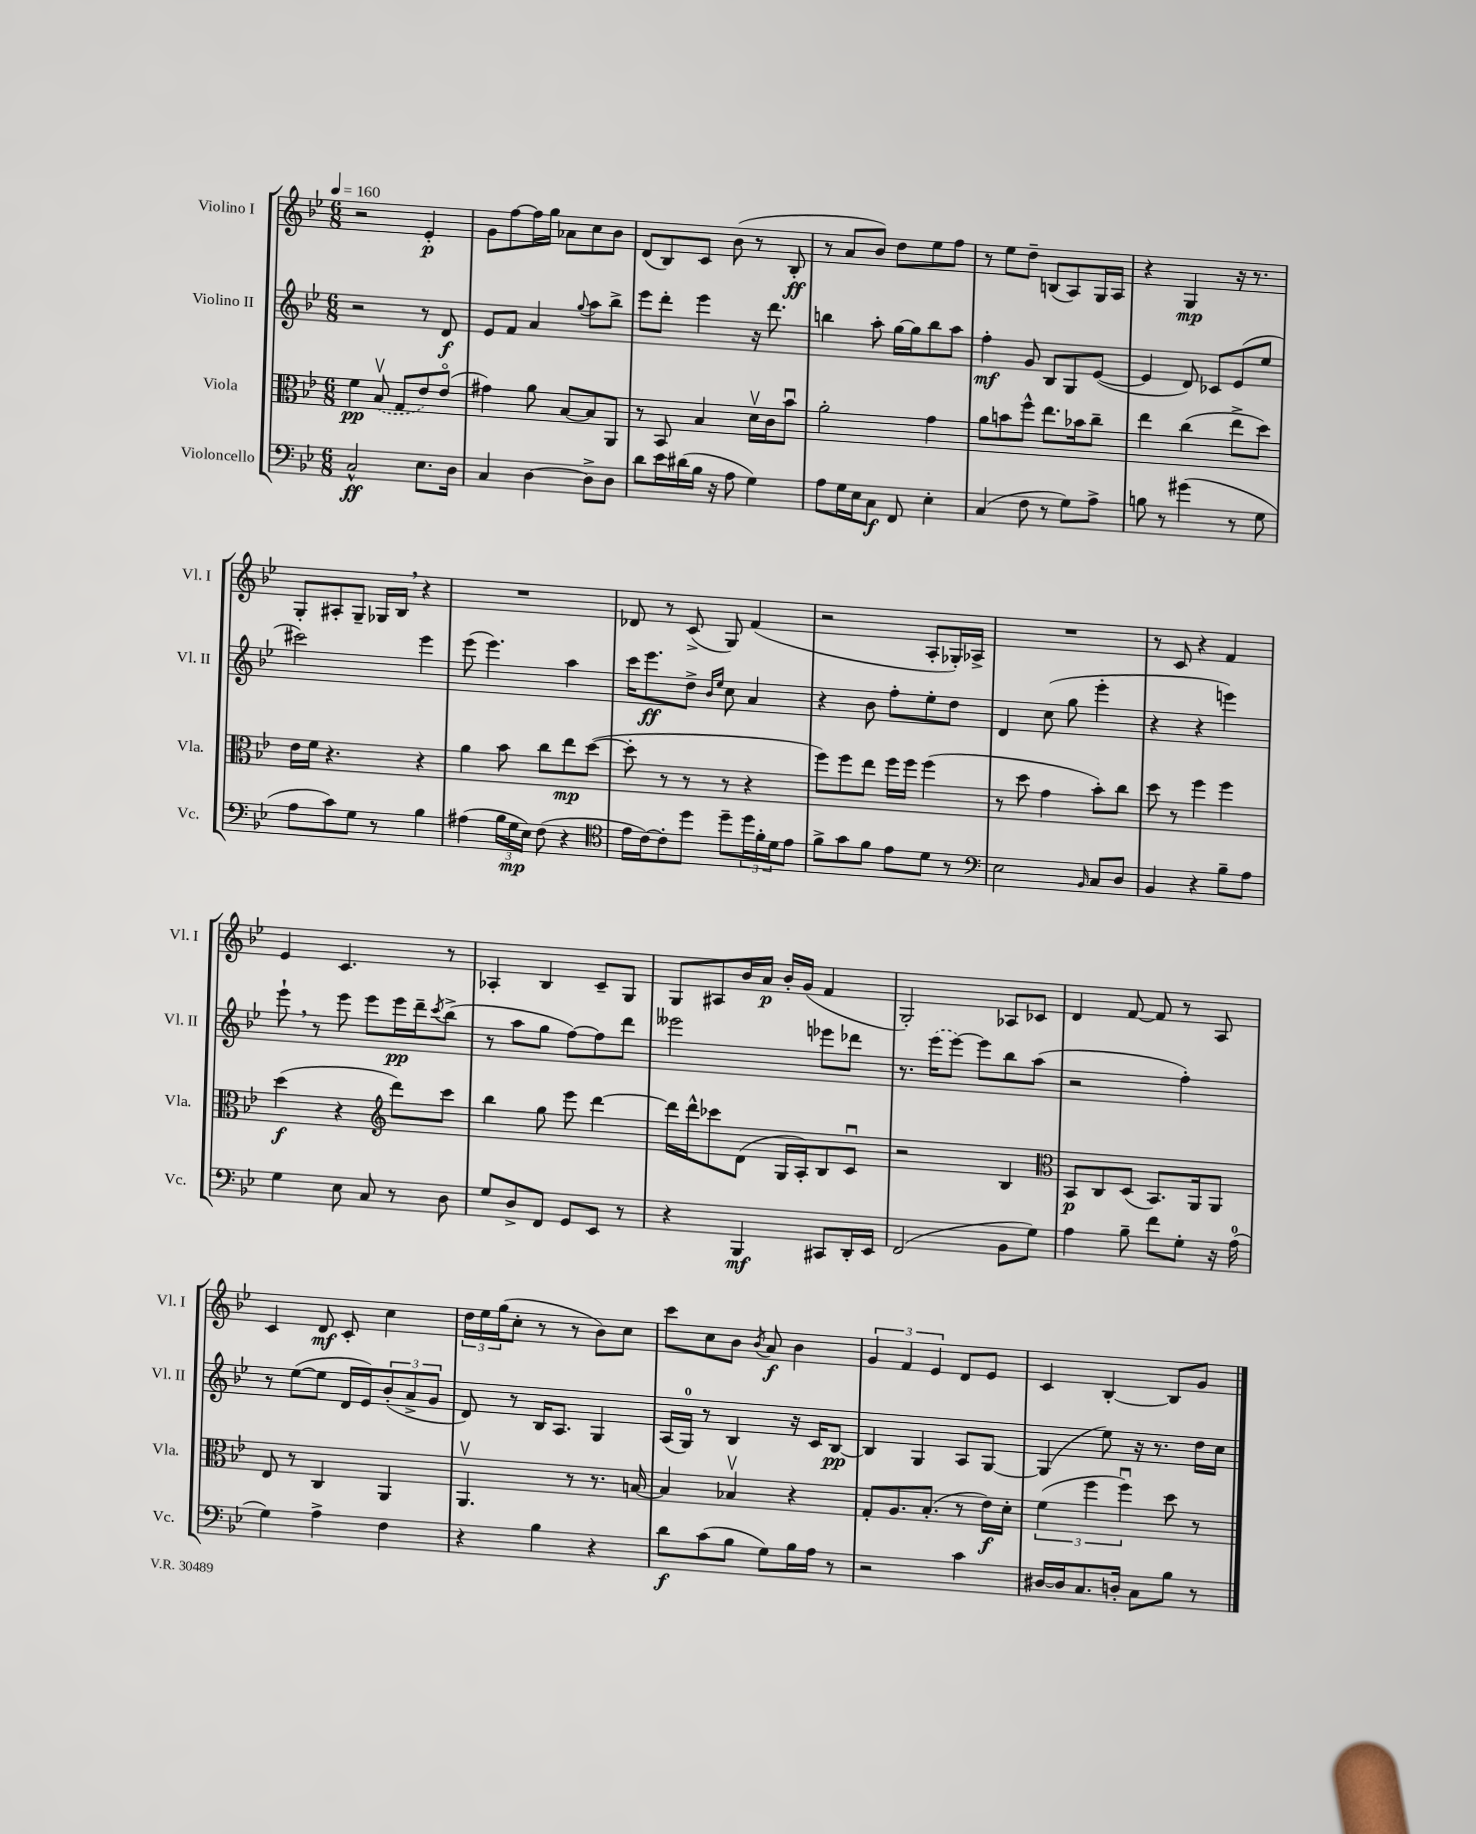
<<
\new StaffGroup <<
\new Staff = "s0" \with { instrumentName = "Violino I" shortInstrumentName = "Vl. I" } {
    \clef treble \key bes \major \numericTimeSignature \time 6/8 \tempo 4 = 160
    r2 ees'4-.\p |
    g'8 f''8~ f''16 g''16 aes'8 c''8 bes'8 |
    d'8( bes8) c'8 bes'8( r8 bes8-.\ff |
    r8 a'8 bes'8) d''8 ees''8 f''8 |
    r8 ees''8 d''8-- b8( a8) g16 a16 |
    r4 g4\mp r16 r8. |
    g8-. ais8-. g8-- ges16 bes16 \breathe r4 |
    R2. |
    des'8 r8 c'8->( g8) f'4( |
    r2 a8-. ges16-.) aes16-> |
    R2. |
    r8 c'8 r4 f'4 |
    ees'4 c'4. r8 |
    aes4-. bes4 c'8-- g8 |
    g8 ais8 bes'16 a'16\p bes'16-. g'16( f'4 |
    g2-.) aes8 ces'8 |
    d'4 f'8~ f'8 r8 a8 |
    c'4 d'8\mf c'8-. c''4 |
    \tuplet 3/2 { d''16 ees''16 g''16( } c''8-. r8 r8 bes'8) c''8 |
    c'''8 c''8 bes'8 \acciaccatura { bes'8 } a'8\f bes'4 |
    \tuplet 3/2 { g'4 f'4 ees'4 } d'8 ees'8 |
    c'4 bes4~-. bes8 g'8 \bar "|." |
}
\new Staff = "s1" \with { instrumentName = "Violino II" shortInstrumentName = "Vl. II" } {
    \clef treble \key bes \major \numericTimeSignature \time 6/8
    r2 r8 d'8\f |
    ees'8 f'8 a'4 \appoggiatura { g''8 } a''8 bes''8-> |
    ees'''8 d'''8-. ees'''4 r16 d'''8. |
    b''4 a''8-. g''16~ g''16 b''8 a''8 |
    f''4-.\mf g'8 bes8 g8 ees'8~( |
    ees'4 d'8) ces'8 ees'8( ees''8 |
    cis'''2) ees'''4 |
    ees'''8( ees'''4.) a''4 |
    c'''16 ees'''8.\ff d''8-> \grace { bes'16 ees''16 } c''8 a'4 |
    r4 bes'8 f''8-. ees''8-. d''8 |
    d'4 c''8( g''8 ees'''4-. |
    r4 r4 e'''4) |
    ees'''8-! \breathe r8 ees'''8 ees'''8 ees'''16\pp d'''16-- \acciaccatura { c'''8 } bes''8->( |
    r8 a''8 g''8 f''8~) f''8 d'''8 |
    eeses'''2 ees'''8 des'''8 |
    r8. \once \slurDashed ees'''16( ees'''8~) ees'''8 bes''8 a''8( |
    r2 f''4-.) |
    r8 ees''8~( ees''8 d'16 ees'16) \tuplet 3/2 { bes'8-.( a'8-> g'8 } |
    d'8) r8 bes16 a8. g4 |
    a16( g16-0) r8 bes4 r16 c'16 bes8~\pp |
    bes4 g4 a8 g8~ |
    g4( ees''8) r16 r8. d''16 c''16 \bar "|." |
}
\new Staff = "s2" \with { instrumentName = "Viola" shortInstrumentName = "Vla." } {
    \clef alto \key bes \major \numericTimeSignature \time 6/8
    f'4\pp \once \slurDashed bes8\upbow( g8 ees'8) ees'8\flageolet( |
    gis'4) a'8 bes8~ bes8 a,8 |
    r8 bes,8 bes4 d'16\upbow c'16 bes'8\downbow |
    a'2-. g'4 |
    a'8 b'8 f''8-^ ees''8. bes'16 c''8-- |
    ees''4 c''4( ees''8-> d''8) |
    ees'16 f'16 r4. r4 |
    a'4 bes'8 c''8 ees''8\mp d''8~( |
    d''8-. r8 r8 r8 r4 |
    f''8) f''8 ees''8 f''16 f''16 f''4( |
    r8 d''8 g'4 bes'8-.) c''8 |
    d''8 r8 f''4 f''4 |
    d''4\f( r4 \clef treble d'''8) c'''8 |
    bes''4 g''8 ees'''8 d'''4~ |
    d'''16 d'''16-^ ces'''8 d'8( g16 a16-.) bes8 c'8\downbow |
    r2 bes4 |
    \clef alto bes,8\p c8 d8( bes,8.) a,16 a,8 |
    ees8 r8 c4 a,4 |
    a,4.\upbow r8 r8. b16~ |
    b4 bes4\upbow r4 |
    g8-. a8. bes8.-.( r8 ees'16\f) d'16-. |
    \tuplet 3/2 { f'4( f''4 f''4\downbow) } d''8 r8 \bar "|." |
}
\new Staff = "s3" \with { instrumentName = "Violoncello" shortInstrumentName = "Vc." } {
    \clef bass \key bes \major \numericTimeSignature \time 6/8
    c2-^\ff ees8. d16 |
    c4 d4~ d8-> d8 |
    d'8 ees'16 dis'16( bes16 r16 a8 g4) |
    a8 g16 ees16 c8\f f,8 ees4-. |
    c4( f8 r8 g8) a8-> |
    b8 r8 gis'4( r8 g8 |
    a8 c'8) g8 r8 bes4 |
    ais4( \tuplet 3/2 { bes16 g16\mp ees16) } f8( r4 |
    \clef tenor ees'16 c'16~) c'8-. d''8 d''8-- \tuplet 3/2 { d''16 f'16-. d'16 } ees'8 |
    f'8-> g'8 f'8 ees'8 d'8 r8 |
    \clef bass ees2 \grace { bes,16 } c8 d8 |
    bes,4 r4 bes8-- a8 |
    g4 ees8 c8 r8 d8 |
    g8 d8-> f,8 g,8 ees,8 r8 |
    r4 bes,,4\mf cis,8 d,16-. ees,16 |
    f,2( bes,8 g8) |
    a4 bes8-- f'8 g8-. r16 a16-0( |
    g4) a4-> f4 |
    r4 bes4 r4 |
    d'8\f c'8( bes8 g8) bes16 a16 r8 |
    r2 c'4 |
    dis16~ dis16 c8. d16-. c8 bes8 r8 \bar "|." |
}
>>
>>
\layout { \context { \Score \remove "Bar_number_engraver" } }
